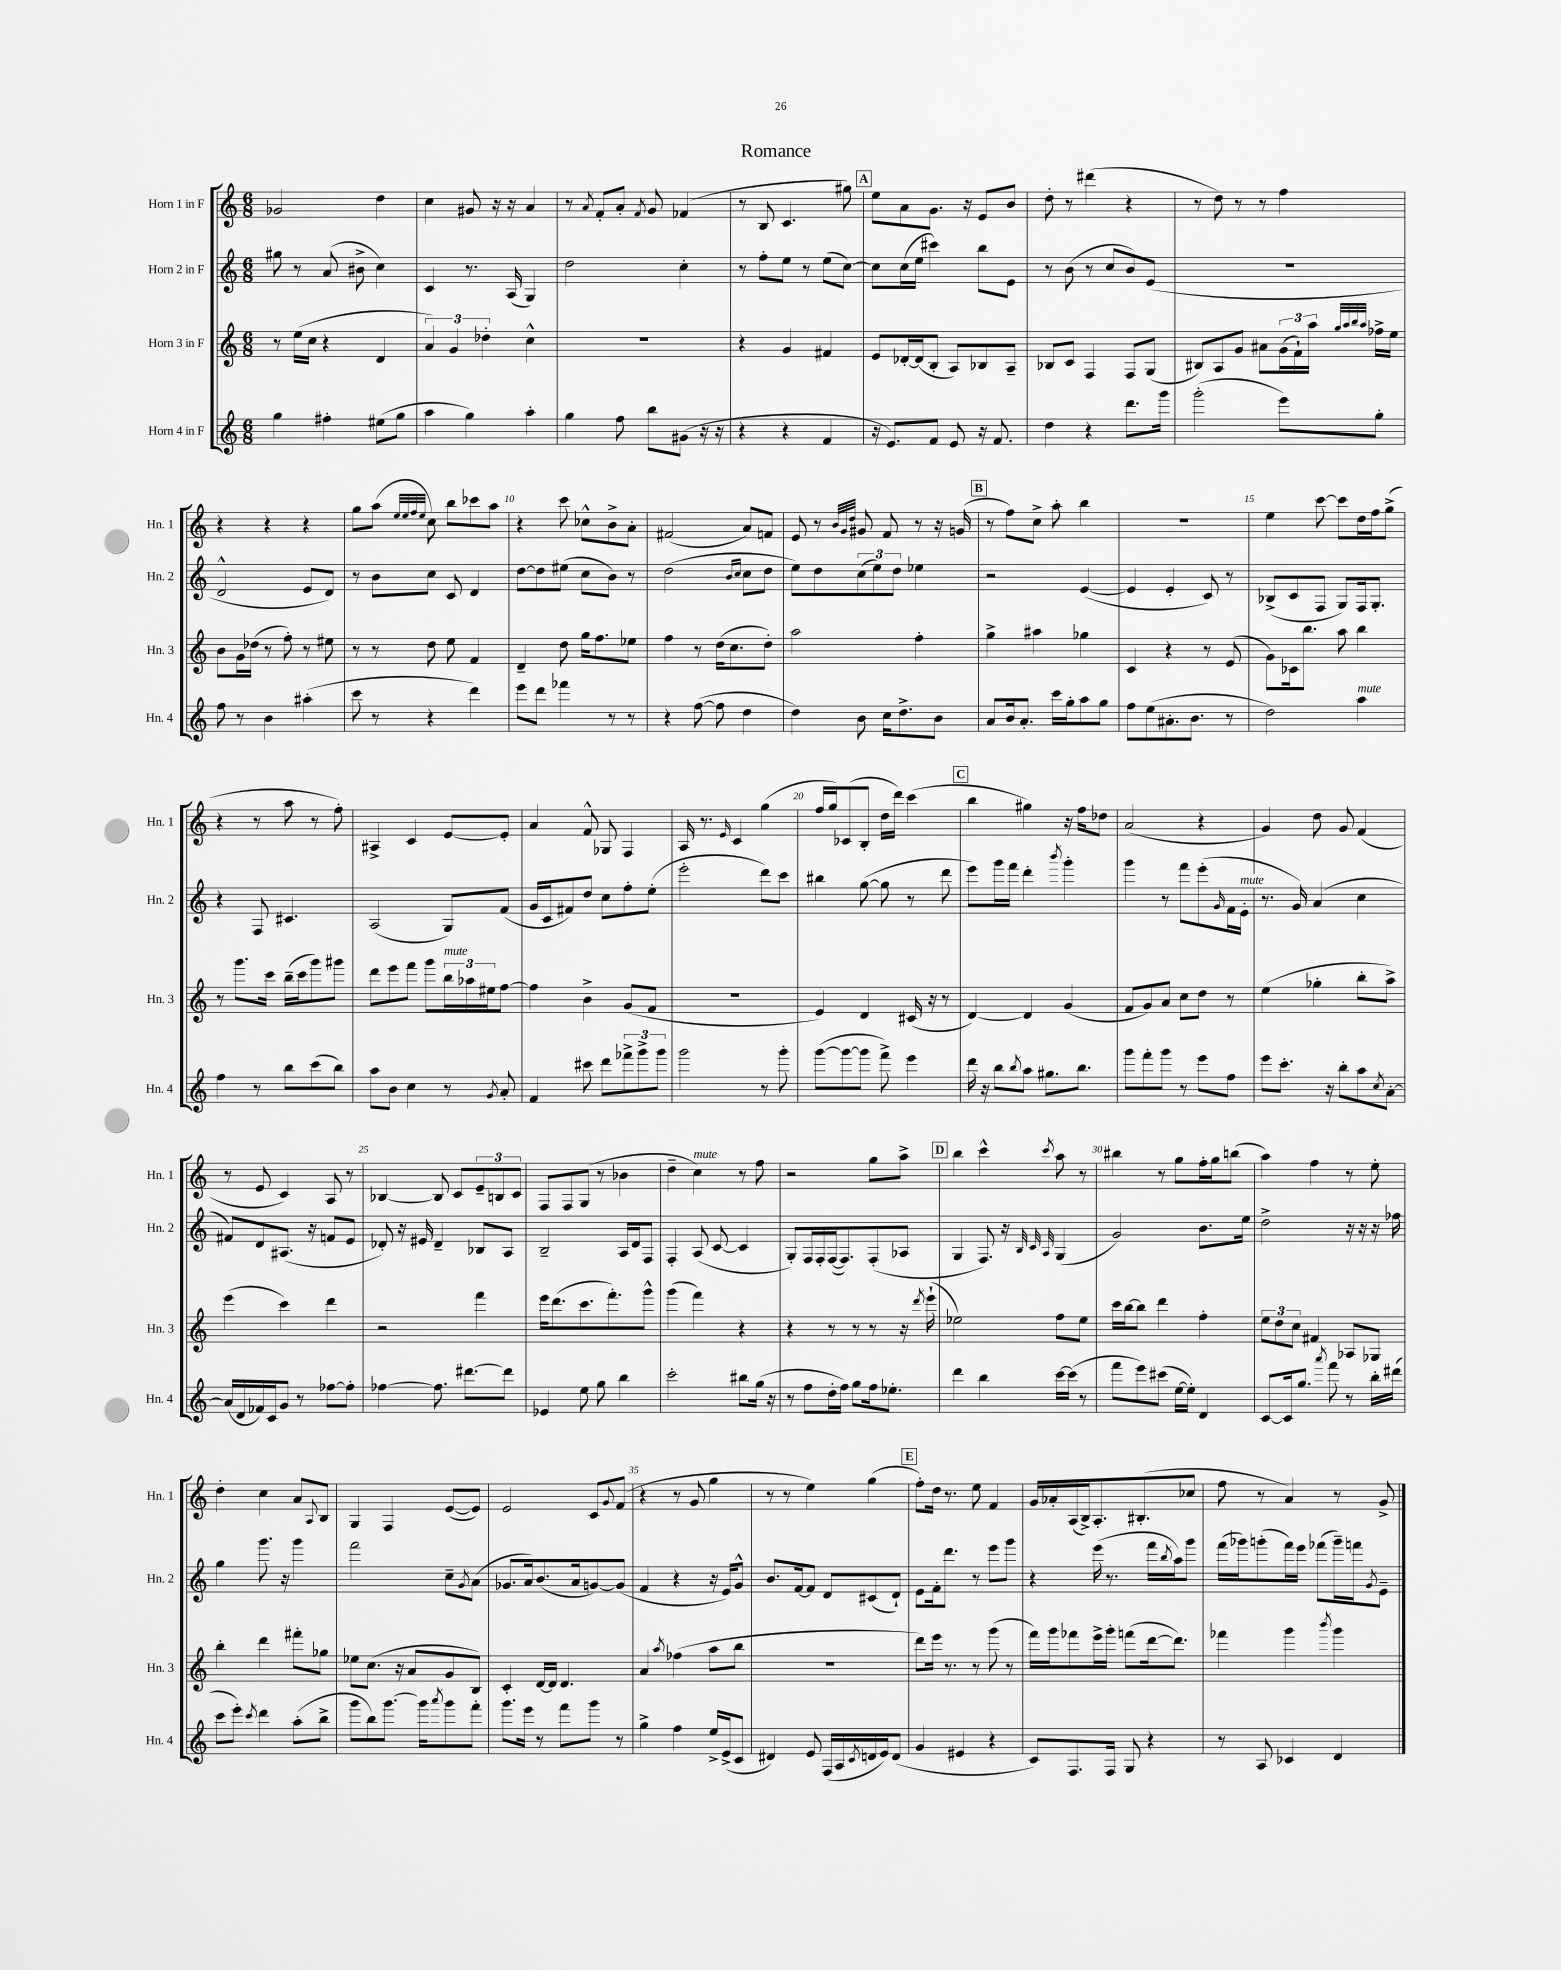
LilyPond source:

\header { title = "Romance" }
<<
\new StaffGroup <<
\new Staff = "s0" \with { instrumentName = "Horn 1 in F" shortInstrumentName = "Hn. 1" } {
    \clef treble \key c \major \numericTimeSignature \time 6/8
    ges'2 d''4 |
    c''4 gis'8 r16 r16 a'4 |
    r8 \acciaccatura { a'8 } f'8-. a'8-. \acciaccatura { f'8 } g'8 fes'4( |
    r8 b8 c'4. gis''8) |
    \mark \markup { \box "A" } e''8 a'8 g'8. r16 e'8 b'8 |
    d''8-. r8 dis'''4( r4 |
    r8 d''8) r8 r8 f''4 |
    r4 r4 r4 |
    g''8 a''8( \grace { e''32 e''32 f''32 e''32 } c''8) b''8 ces'''8 a''8 |
    r4 c'''8 ces''8-^ b'8-> a'8-. |
    fis'2( a'8) f'8 |
    e'8 r8 \grace { b'32 g'32 d''32 } gis'8 f'8 r8 r16 g'16( |
    \mark \markup { \box "B" } r8 f''8) c''8-> a''8-. b''4 |
    R2. |
    e''4 c'''8~ c'''8 d''16 f''16 g''8->( |
    r4 r8 a''8 r8 f''8-.) |
    ais4-> c'4 e'8~ e'8-. |
    a'4 f'8-^ ges8 f4 |
    a16 r8. \grace { e'16 } c'4 g''4( |
    f''16 g''16) ces'8( b8-. d''16 d'''16) c'''4( |
    \mark \markup { \box "C" } b''4 gis''4) r16 f''16 des''8 |
    a'2( r4 |
    g'4) d''8 g'8 f'4( |
    r8 e'8 c'4) a8 r8 |
    bes4~ bes8 c'8 \tuplet 3/2 { e'8-- b8 c'8 } |
    f8 f8 g8( r8 bes'4 |
    d''4-- c''4^\markup { \italic "mute" }) r8 f''8 |
    r2 g''8 a''8-> |
    \mark \markup { \box "D" } b''4 c'''4-^ \acciaccatura { c'''8 } a''8 r8 |
    bis''4 r8 g''8 f''16-. g''16 b''8( |
    a''4) f''4 r8 e''8-. |
    d''4-. c''4 a'8 \appoggiatura { a8 } b8 |
    g4 f4 e'8~( e'8) |
    e'2 c'8 \appoggiatura { g'8 } f'8( |
    r4 r8 g'8 g''4 |
    r8 r8 e''4) g''4( |
    \mark \markup { \box "E" } f''8-.) d''16 r8. e''8 f'4 |
    g'16 aes'16-. a16( b16->) a8.-. bis8.-.( ces''8 |
    f''8 r8 a'4) r8 g'8-> \bar "|." |
}
\new Staff = "s1" \with { instrumentName = "Horn 2 in F" shortInstrumentName = "Hn. 2" } {
    \clef treble \key c \major \numericTimeSignature \time 6/8
    gis''8 r8 a'8( bis'8-> c''4) |
    c'4 r8. a16( g4) |
    d''2 c''4-. |
    r8 f''8-. e''8 r8 e''8( c''8~) |
    \mark \markup { \box "A" } c''8 c''16( e''16 cis'''4) b''8 e'8 |
    r8 b'8( r8 c''8 b'8) e'8( |
    R2. |
    d'2-^ e'8 d'8) |
    r8 b'8 c''8 c'8 d'4 |
    d''8~ d''8 eis''8( c''8 b'8) r8 |
    d''2( \grace { b'16 c''16 } c''8 d''8 |
    e''8) d''8 \tuplet 3/2 { c''8( e''8) d''8 } ees''4 |
    \mark \markup { \box "B" } r2 e'4~( |
    e'4 e'4-. c'8) r8 |
    bes8->( c'8 f8 g8) f16 g8.-. |
    r4 f8 cis'4. |
    a2( g8) f'8( |
    g'16 c'16 fis'8) d''8 c''8 f''8-. e''8-.( |
    e'''2-. d'''8) c'''8 |
    bis''4 g''8~( g''8 r8 d'''8 |
    \mark \markup { \box "C" } e'''8) g'''16 f'''16 d'''4-. \acciaccatura { b'''8 } g'''4-. |
    g'''4 r8 f'''8 e'''8-.( \grace { g'16 } f'16 e'16-.^\markup { \italic "mute" } |
    r8. g'16) a'4( c''4 |
    fis'8) d'8 ais8.( r16 f'8 e'8 |
    des'8-.) r16 eis'16 des'4-- bes8 a8 |
    b2-- a16 d'16 f8 |
    f4-. a8( c'8~ c'4 |
    g8-.) f16 f16-. f16~( f8.) f8-.( aes8 |
    \mark \markup { \box "D" } g4 f8.) r16 \grace { b32 c'32 a32 } g4( |
    g'2) b'8. e''16 |
    d''2-> r16 r16 r16 fes''16 |
    g''4 g'''8. r16 g'''4 |
    f'''2 c''8-- \acciaccatura { g'8 } a'8( |
    ges'8. a'16) b'8.( a'16 g'8~) g'8( |
    f'4 r4 r16 e'16) g'8-^ |
    b'8. f'16~ f'8 d'8 cis'8( d'8-!) |
    \mark \markup { \box "E" } e'8 f'16-. d'''8. r8 e'''8 g'''8 |
    r4 e'''16( r8. f'''16 \acciaccatura { b''8 } a''16) g'''8 |
    f'''16( ges'''16) g'''8-.( f'''16) e'''16 fes'''8( g'''16--) f'''16 \acciaccatura { g'8 } e'8-- \bar "|." |
}
\new Staff = "s2" \with { instrumentName = "Horn 3 in F" shortInstrumentName = "Hn. 3" } {
    \clef treble \key c \major \numericTimeSignature \time 6/8
    r8 e''16( c''16 r4 d'4 |
    \tuplet 3/2 { a'4) g'4 des''4-. } c''4-^ |
    R2. |
    r4 g'4 fis'4 |
    \mark \markup { \box "A" } e'8 des'16~-. des'16( b8-. a8) bes8 a8-- |
    bes8 c'8 f4 f8 g8( |
    bis8) a8 g'8 ais'8 \tuplet 3/2 { g'16( f'16-!) a''16 } \grace { g''32 a''32 b''32 a''32 } fes''16-> e''16 |
    b'8 g'16 des''16( r8 f''8-.) r8 eis''8 |
    r8 r8 d''8 e''8 f'4 |
    d'4-- d''8 g''16 f''8. ees''8 |
    f''4 r8 d''16( c''8. d''8-.) |
    a''2 f''4-. |
    \mark \markup { \box "B" } g''4-> ais''4 ges''4 |
    c'4 r4 r8 e'8( |
    g'8) ces'16 b''8. a''8 b''4 |
    r8 g'''8. c'''16 b''16--( c'''16 g'''8) gis'''8 |
    d'''8 e'''8 f'''8 g'''8 \tuplet 3/2 { b''16^\markup { \italic "mute" } aes''16 eis''16 } f''8~ |
    f''4 b'4-> g'8( f'8 |
    R2. |
    e'4) d'4 cis'16( r16 r8 |
    \mark \markup { \box "C" } d'4~) d'4 g'4( |
    f'8 g'8) a'8 c''8 d''8 r8 |
    e''4( ges''4-. b''8-. a''8->) |
    e'''4( c'''4) d'''4 |
    r2 f'''4 |
    e'''16 d'''8.( c'''8. f'''8.-.) g'''8-^ |
    g'''4( f'''4) r4 |
    r4 r8 r8 r8 r16 \acciaccatura { d'''8 } e'''16-!( |
    \mark \markup { \box "D" } ees''2) f''8 ees''8 |
    c'''16 b''16~ b''8 d'''4 f''4-. |
    \tuplet 3/2 { e''8 d''8 c''8 } fis'4 aes8 ges8 |
    b''4-. d'''4 fis'''8-. ges''8 |
    ees''8 c''8.( r16 a'8 g'8 b8) |
    c'4-. d'16~ d'16 d'4. |
    a'4 \acciaccatura { a''8 } fes''4( a''8 b''8 |
    r2. |
    \mark \markup { \box "E" } d'''8) e'''16 r8. r8 g'''8( r8 |
    f'''16) g'''16 fes'''8 e'''16-> g'''16-. f'''8( d'''16~ d'''8.) |
    fes'''4 g'''4 \acciaccatura { b'''8 } g'''4 \bar "|." |
}
\new Staff = "s3" \with { instrumentName = "Horn 4 in F" shortInstrumentName = "Hn. 4" } {
    \clef treble \key c \major \numericTimeSignature \time 6/8
    g''4 fis''4-. eis''8( g''8 |
    a''4 g''4) a''4-. |
    g''4 f''8 b''8 gis'8( r16 r16 |
    r4 r4 f'4 |
    \mark \markup { \box "A" } r16 e'8.) f'8 e'8 r16 f'8. |
    d''4 r4 d'''8. g'''16 |
    g'''2-.( e'''8) g''8-. |
    f''8 r8 b'4 ais''4-.( |
    c'''8 r8 r4 d'''4) |
    e'''8 d'''8 fes'''4 r8 r8 |
    r4 f''8~( f''8 d''4 |
    d''4) b'8 c''16 d''8.-> b'8 |
    \mark \markup { \box "B" } a'8 b'16 a'8.-. c'''16 g''16-. a''8 g''8 |
    f''8 e''8( ais'8.-. b'8. r8 |
    d''2) a''4^\markup { \italic "mute" } |
    f''4 r8 b''8 c'''8( b''8) |
    a''8 b'8 c''4 r8 \acciaccatura { g'8 } a'8-. |
    f'4 cis'''8 d'''8 \tuplet 3/2 { fes'''8-> g'''8-> g'''8 } |
    g'''2 r8 g'''8-. |
    g'''8~( g'''8~ g'''8 f'''8->) e'''4 |
    \mark \markup { \box "C" } d'''16 r16 b''8 \acciaccatura { b''8 } a''8 gis''8. b''8. |
    g'''8 f'''8-. g'''8 r8 e'''8 f''8 |
    e'''8 c'''8.-. r16 b''8-. a''8 \acciaccatura { c''8 } a'8~-. |
    a'16( d'16 fes'16) c'16 g'8 r8 fes''8~ fes''8-. |
    fes''4~ fes''8. dis'''8.~ dis'''8 |
    ees'4 e''8 g''8 b''4 |
    c'''2-. bis''8 g''16( r16 |
    r8 f''8 d''16-. f''16) g''8 f''16 ees''8.-. |
    \mark \markup { \box "D" } d'''4 b''4 c'''16~ c'''16( r8 |
    f'''8 e'''8) cis'''8( e''16~ e''16-.) d'4 |
    c'8~ c'16 g''8. \acciaccatura { a'''8 } f'''8 r8 b''16-. dis'''16( |
    c'''8 e'''8-.) \acciaccatura { c'''8 } d'''4 a''8-.( b''8-> |
    g'''8 b''8) g'''8.~ g'''16 \acciaccatura { a'''8 } g'''8 f'''8-. |
    g'''8. e'''16 r8 f'''8 g'''8 r8 |
    g''4-> f''4 e''16-> e'16->( c'8 |
    dis'4) e'8 f16( a16 \acciaccatura { c'8 } d'16 e'16) d'8( |
    \mark \markup { \box "E" } g'4 eis'4 r4 |
    c'8) f8. f16 g8 r4 |
    r8 a8 ces'4 d'4 \bar "|." |
}
>>
>>
\layout { \context { \Score \override BarNumber.break-visibility = ##(#f #t #t) barNumberVisibility = #(every-nth-bar-number-visible 5) } }
